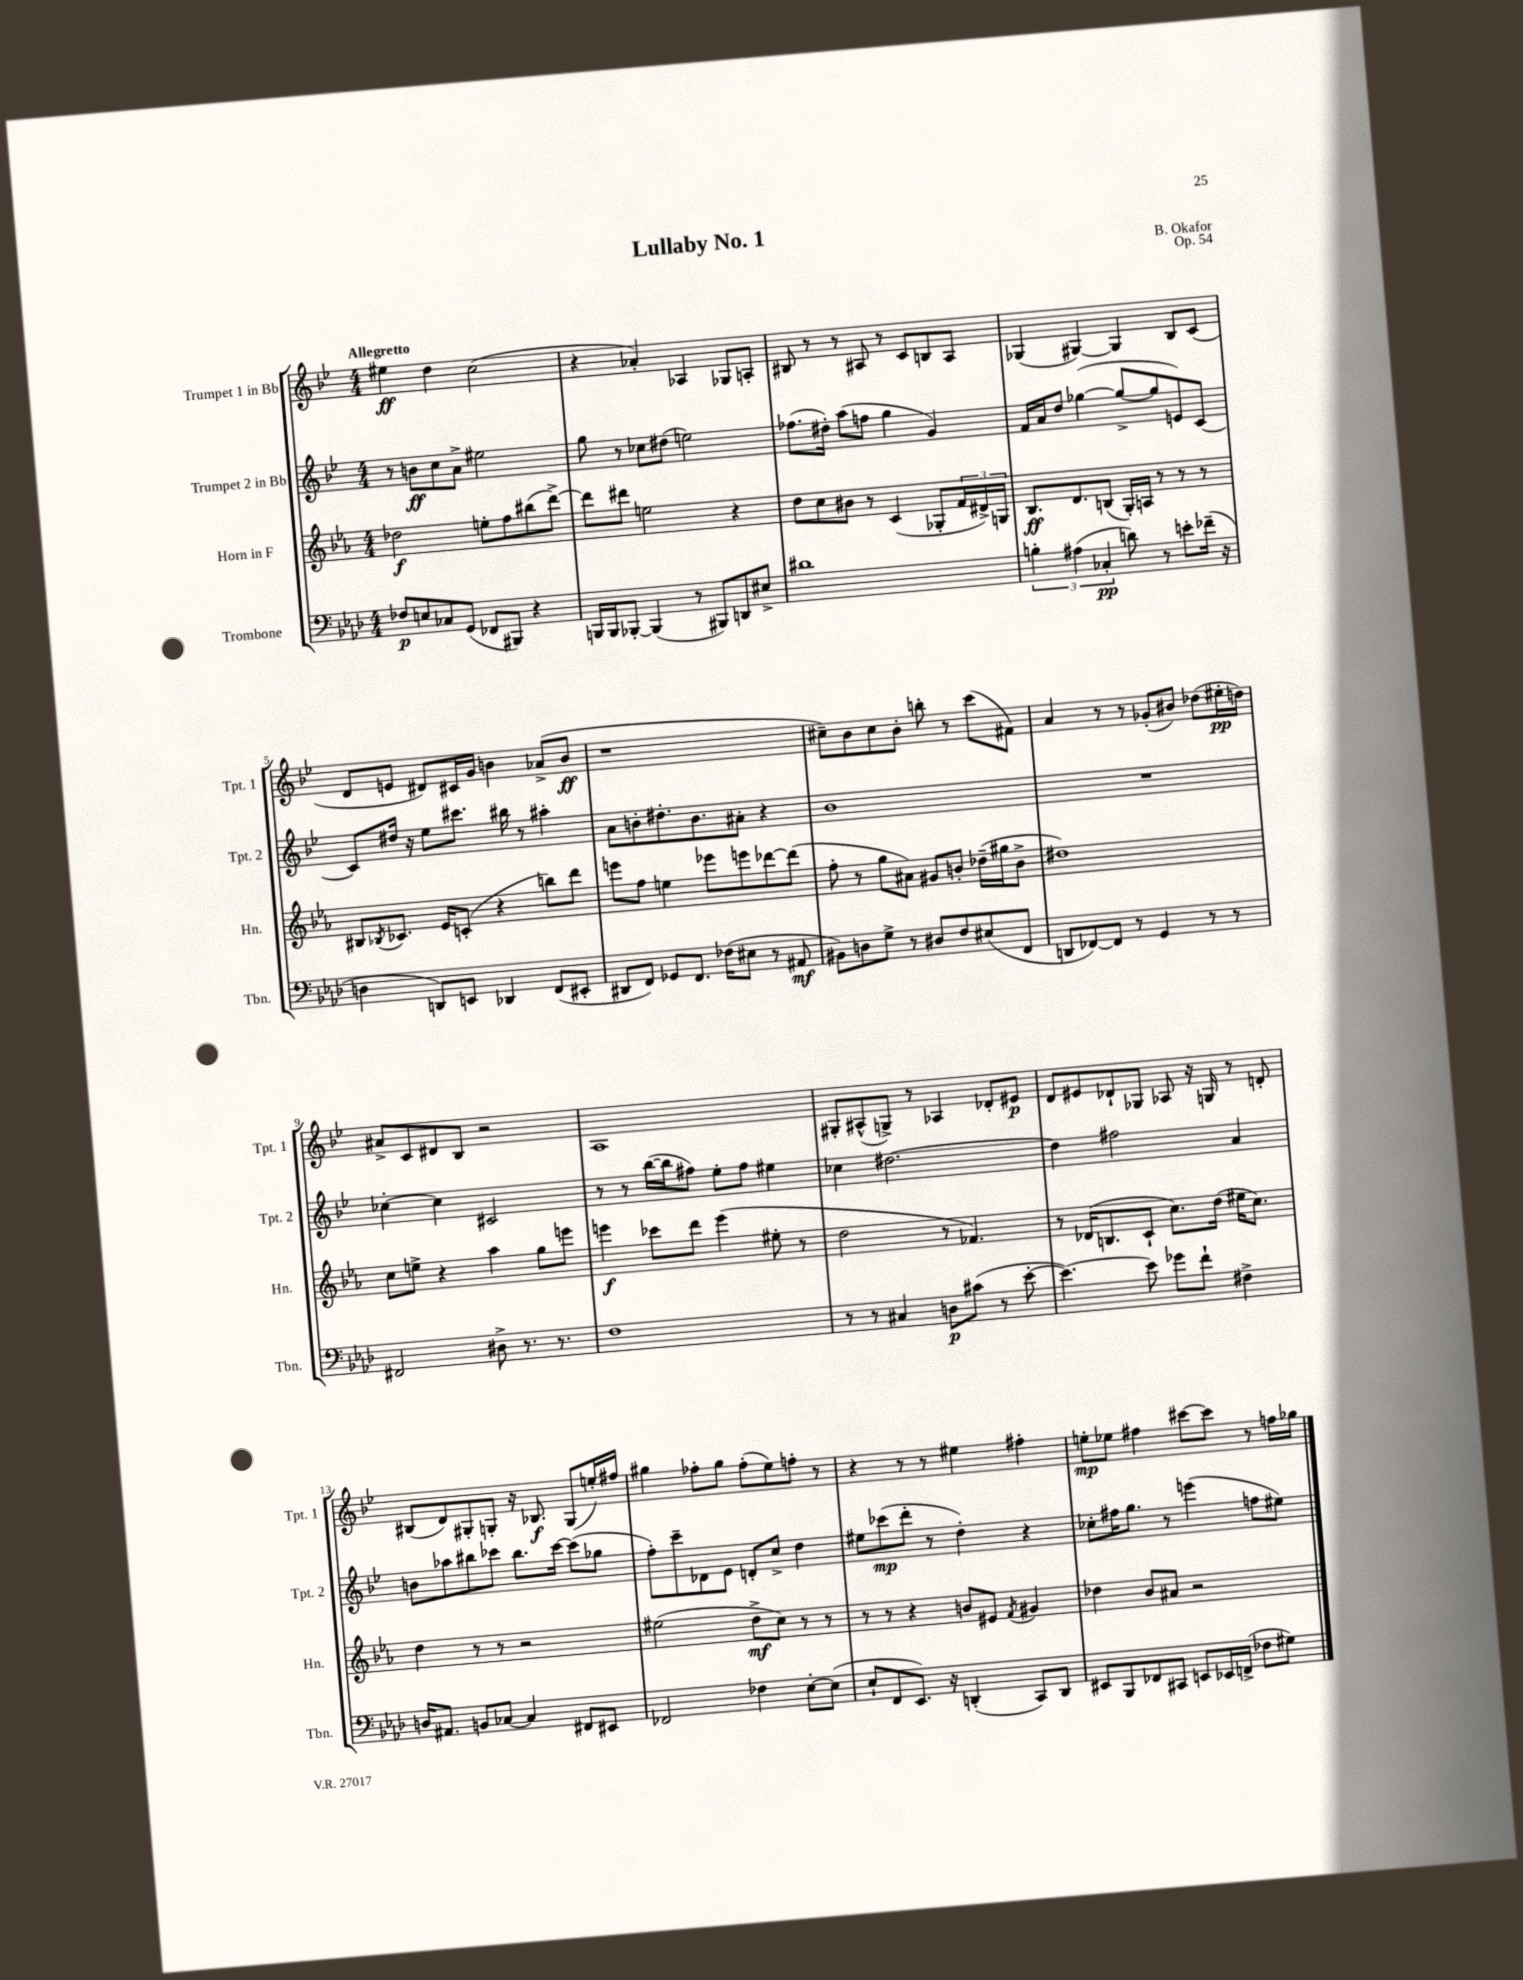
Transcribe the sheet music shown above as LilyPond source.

\header { title = "Lullaby No. 1" composer = "B. Okafor" opus = "Op. 54" }
<<
\new StaffGroup <<
\new Staff = "s0" \with { instrumentName = "Trumpet 1 in Bb" shortInstrumentName = "Tpt. 1" } {
    \clef treble \key bes \major \numericTimeSignature \time 4/4 \tempo "Allegretto"
    eis''4\ff d''4 c''2( |
    r4 aes'4-.) aes4 ges8 a8-. |
    bis8 r8 r8 ais8 r8 c'8 b8 ais8 |
    ges4( gis4~) gis4 bes8 c'8( |
    d'8 e'8 dis'8) cis'16 g'16 b'4 aes'8->( b'8\ff |
    r1 |
    cis''8--) bes'8 cis''8 bes'8-. b''8-. r8 c'''8( fis'8) |
    a'4 r8 r8 ges'8-.( bis'8) des''8( eis''16-.\pp d''16) |
    ais'8-> c'8 dis'8 bes8 r2 |
    a1 |
    gis8-. ais8-^( g8->) r8 aes4 des'8-. eis'8\p |
    d'8 eis'8 des'8-! ges8 aes8 r16 g16 r8 d'8-. |
    bis8( d'8) gis8-. g8-. r16 bes8.\f g8( e''16-.) fis''16 |
    gis''4 fes''8-. gis''8 fes''8-.( ees''8) f''8-. r8 |
    r4 r8 r8 eis''4 fis''4-. |
    e''8-.\mp ees''8 fis''4 cis'''8~ cis'''8 r8 f''16 ges''16 \bar "|." |
}
\new Staff = "s1" \with { instrumentName = "Trumpet 2 in Bb" shortInstrumentName = "Tpt. 2" } {
    \clef treble \key bes \major \numericTimeSignature \time 4/4
    r8 b'8\ff c''8 a'8-> eis''2 |
    g''8 r8 ces''8 dis''8( e''2) |
    fes''8.( dis''16-.) a''8( f''8 g''4 g'4) |
    f'16 a'16 d''8 ges''4~( ges''8~-> ges''8 e'8) c'8~ |
    c'8 dis''16 r16 ees''8 cis'''8. bis''16 r8 ais''4-. |
    a'8 b'8-. dis''8.-. b'8. ais'8-. r4 |
    bes'1 |
    R1 |
    ces''4~-. ces''4 cis'2 |
    r8 r8 bes''16~( bes''16 fis''8) ees''8-. fis''8 eis''4 |
    ces''4 dis''2.~ |
    dis''4 fis''2 a'4 |
    b'8 aes''8 bis''8 ces'''8 bis''8. ces'''16~ ces'''8( ges''8 |
    f''8-.) c'''8-- des'8 ees'8 d'8-. c''8-> d''4 |
    eis''8 ces'''8\mp( d'''8-. r8 d''4-.) r4 |
    ces''8-. fis''16 g''8. r8 e'''4( f''8 eis''8) \bar "|." |
}
\new Staff = "s2" \with { instrumentName = "Horn in F" shortInstrumentName = "Hn." } {
    \clef treble \key ees \major \numericTimeSignature \time 4/4
    des''2\f e''8-. f''8 bis''8( d'''8~->) |
    d'''8 dis'''8 e''2 r4 |
    d''8 c''8 bis'8 r8 c'4( ges8-. \tuplet 3/2 { f'16 dis'16->) g16 } |
    bes8.\ff d'8. b8( g16-.) a16 r8 r8 r8 |
    bis8 \acciaccatura { bes8 } ces'8. ees'16 c'8-.( r4 b''8) d'''8 |
    e'''8 f''8 e''4 ees'''8 e'''8 des'''8~ des'''8( |
    f''8-. r8 g''8 ais'8) gis'8 b'8-. des''16--( gis''16 b'8-> |
    dis''1) |
    c''8 e''8-> r4 aes''4 g''8 e'''8 |
    e'''4\f ces'''8 d'''8 e'''4( eis''8-. r8 |
    d''2 r8 fes'4.) |
    r8 des'16( b8. c'8-! c''8.) d''16( eis''16 c''8.) |
    d''4 r8 r8 r2 |
    eis''2( d''8->\mf c''8) r8 r8 |
    r8 r8 r4 b'8 eis'8 \acciaccatura { f'8 } gis'4 |
    des''4 bes'8 ais'8 r2 \bar "|." |
}
\new Staff = "s3" \with { instrumentName = "Trombone" shortInstrumentName = "Tbn." } {
    \clef bass \key aes \major \numericTimeSignature \time 4/4
    fes8\p e8 ces8 g,8( fes,8 bis,,8) r4 |
    b,,16 b,,16 bes,,8~-. bes,,4( r8 bis,,8) d,8 eis8-> |
    dis'1 |
    \tuplet 3/2 { b4-. ais4( ces4-.\pp } d'8) r8 e'8-. fes'16--( r16 |
    d4 d,8) e,8 des,4 f,8( eis,8-. |
    dis,8 f,8) ges,8 f,8. fes16( eis8 r8 ais,8\mf |
    bis,8) d8 g8-> r8 dis8 f8 eis8( f,8 |
    d,8 fes,8~) fes,8 r8 g,4 r8 r8 |
    fis,2 dis8-> r8. r8. |
    f1 |
    r8 r8 cis4 d8\p cis'8( r8 ees'8~-. |
    ees'4.~) ees'8 ges'8 f'8-! fis4-> |
    d16 ais,8. b,8 ces8~ ces4 fis,8 eis,8 |
    fes,2 fes4 ees8~-. ees8( |
    ees8-! f,8 ees,8.) r16 d,4-.( c,8) d,8 |
    eis,8 bes,,8 fes,8 cis,8 e,8 ees,16 f,16->( fes8 gis8) \bar "|." |
}
>>
>>
